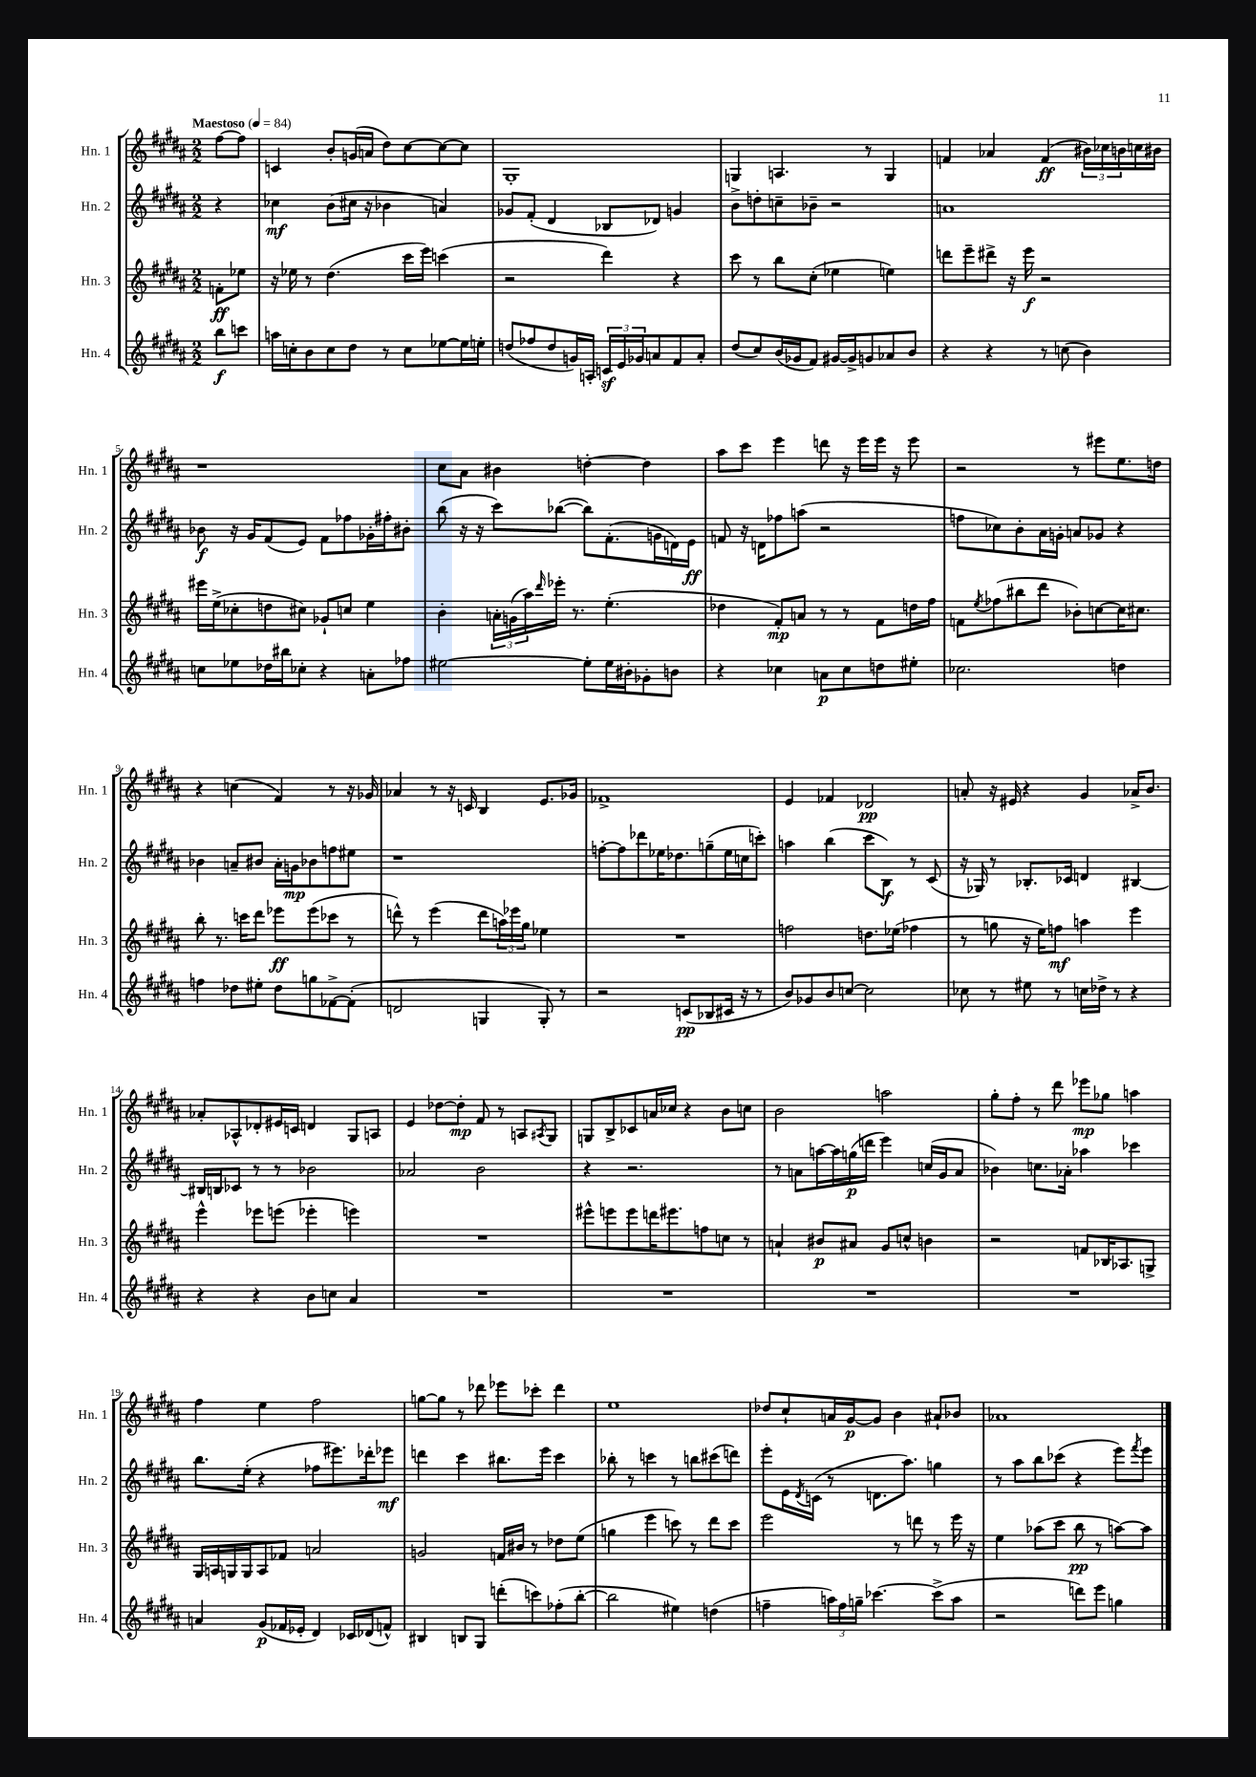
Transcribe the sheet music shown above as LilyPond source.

<<
\new StaffGroup <<
\new Staff = "s0" \with { instrumentName = "Hn. 1" shortInstrumentName = "Hn. 1" } {
    \clef treble \key b \major \numericTimeSignature \time 2/2 \partial 4 \tempo "Maestoso" 4 = 84
    fis''8~ fis''8 |
    c'4 b'8-. g'16( a'16 dis''8) cis''8~ cis''8~ cis''8 |
    gis1-. |
    g4 a4. r8 g4 |
    f'4 aes'4 f'4\ff( \tuplet 3/2 { bis'16) ces''16 b'16 } c''16 bis'16 |
    r1 |
    cis''8 ais'8 bis'4 d''4~-. d''4 |
    ais''8 cis'''8 e'''4 d'''8 r16 e'''16 e'''16 r16 e'''8 |
    r2 r8 eis'''8 e''8. d''16 |
    r4 c''4( fis'4) r8 r16 ges'16 |
    aes'4 r8 r16 c'16 b4 e'8. ges'16 |
    fes'1-> |
    e'4 fes'4 des'2\pp |
    a'8-. r16 eis'16 r4 gis'4 aes'16-> b'8. |
    aes'8-. aes8-^ des'8-. eis'16 c'16 d'4 gis8 a8 |
    e'4 des''8~ des''8-.\mp fis'8 r8 a8 \acciaccatura { ais8 } gis8 |
    g8 b8-> ces'8 a'16 ces''16 r4 b'8 c''8 |
    b'2 a''2 |
    gis''8-. fis''8-. r8 dis'''8 ees'''8\mp ges''8 a''4 |
    fis''4 e''4 fis''2 |
    g''8~ g''8 r8 des'''8 ees'''8 ces'''8-. des'''4 |
    e''1 |
    des''8 cis''8-! a'16 gis'16~\p gis'8 b'4 ais'8-! bes'8 |
    aes'1 \bar "|." |
}
\new Staff = "s1" \with { instrumentName = "Hn. 2" shortInstrumentName = "Hn. 2" } {
    \clef treble \key b \major \numericTimeSignature \time 2/2 \partial 4
    r4 |
    ces''4\mf b'8( cis''16 r16 bes'4 a'4) |
    ges'8 fis'8-.( dis'4 bes8 des'8) g'4 |
    b'8-> d''8-. c''8-- bes'8-- r2 |
    a'1 |
    bes'8\f r16 gis'16 fis'8( e'8) fis'8 fes''8 ges'16-. fis''16-. bis'8-. |
    b''8( r16 r16 cis'''8) bes''8~( bes''8) fis'8.-.( g'16 d'16) e'16\ff |
    f'8 r16 d'16 fes''8 a''8( r2 |
    f''8 ces''8) b'8-. ais'16 g'16-. a'8 ges'8 r4 |
    bes'4 a'8-- bis'8 a'16-. g'16\mp bes'8 f''8 eis''8 |
    r1 |
    f''8~-. f''8 des'''8 ees''16 des''8. g''8--( ees''16 c''16 c'''8-.) |
    a''4 b''4( cis'''8 b8\f) r8 cis'8( |
    r16 ges16) r8 bes8.-. ces'16 d'4 bis4~ |
    bis16 b16 ces'8 r8 r8 bes'2 |
    aes'2 b'2 |
    r4 r2. |
    r8 a'8 a''16~ a''16 g''16\p( d'''16 e'''4) c''16( gis'16 a'8 |
    bes'4) c''8. aes'16-. aes''4 ces'''4 |
    b''8. e''16-.( r4 fes''8 eis'''8.) des'''16-. ees'''8\mf |
    d'''4 cis'''4 bis''8. e'''16 cis'''4 |
    bes''8-. r8 c'''4 r8 b''8 cis'''8( d'''8) |
    e'''8-. e'16 \acciaccatura { dis'8 } c'16( r8 d'8. ais''8.) g''4 |
    r8 ais''8 b''8 ces'''8( r4 e'''8) \acciaccatura { fis'''8 } e'''8 \bar "|." |
}
\new Staff = "s2" \with { instrumentName = "Hn. 3" shortInstrumentName = "Hn. 3" } {
    \clef treble \key b \major \numericTimeSignature \time 2/2 \partial 4
    f'8-.\ff ees''8 |
    r16 ees''16 r8 dis''4.( cis'''16 e'''16) c'''4( |
    r2 dis'''4) r4 |
    cis'''8 r8 b''8 cis''8-.( ees''4 e''4) |
    d'''8 e'''8-- dis'''8-> r16 e'''16\f r2 |
    eis'''16 e''16->( ces''8-. d''8 cis''8) ges'8-! c''8 e''4 |
    b'4-. \tuplet 3/2 { a'16-. g'16( ais''16) } \grace { dis'''16 } ees'''16-. r8. e''4.-.( |
    des''4 fis'8-.\mp) a'8 r8 r8 fis'8 d''16 fis''16 |
    f'8 \acciaccatura { e''8 } fes''8( bis''8 dis'''8 bes'8-.) c''8~ c''16 cis''8. |
    b''8-. r8. c'''16 dis'''8 ees'''8\ff ees'''8( ces'''8 r8 |
    d'''8-^) r8 e'''4( d'''8 \tuplet 3/2 { a''16) ees'''16 gis''16 } ees''4 |
    R1 |
    f''2 d''8. ees''16( fes''4 |
    r8 g''8 r16 e''16) f''8\mf a''4 e'''4 |
    e'''4-^ ees'''8 e'''8( ees'''4-. e'''4) |
    R1 |
    eis'''8-^ e'''8 e'''8 d'''16 eis'''8. f''8 c''8 r8 |
    a'4-! bis'8\p ais'8 gis'8 c''8-^ b'4 |
    r2 f'8 bes16 aes8. g8-> |
    gis16 a16 g16 g16 a8 fes'8 a'2 |
    g'2 f'16 bis'16 r8 des''8 e''8( |
    g''4 e'''4 c'''8) r8 dis'''8 c'''8 |
    e'''2 r8 d'''8 r8 e'''16 r16 |
    e''4 aes''8( cis'''8 b''8\pp r8 a''8~) a''8 \bar "|." |
}
\new Staff = "s3" \with { instrumentName = "Hn. 4" shortInstrumentName = "Hn. 4" } {
    \clef treble \key b \major \numericTimeSignature \time 2/2 \partial 4
    b''8\f c'''8 |
    a''16 c''16-. b'8 c''8 dis''8 r8 c''8 ees''8~ ees''16 e''16-. |
    d''8( fes''8 d''8 g'16) a16-. \tuplet 3/2 { c'16\sf e'16 ges'16 } a'8 fis'8 a'8-. |
    dis''8( cis''8) b'16( ges'16 fis'8) gis'16~ gis'16-> g'8 aes'8 b'8 |
    r4 r4 r8 c''8( b'4) |
    c''8 ees''8 des''16 bis''16 ces''8-. r4 a'8-. fes''8 |
    eis''2~ eis''8-. eis''16 bis'16-. ges'8-. b'8 |
    r4 ces''4 a'8\p ces''8 d''8 eis''8-. |
    ces''2. d''4 |
    f''4 des''8 eis''8-. des''8 g''8 fes'8~-> fes'8-.( |
    d'2 g4 g8-.) r8 |
    r2 c'8\pp( bes8 cis'16 r16 r8 |
    b'8) ges'8 b'8 c''8~ c''2 |
    ces''8 r8 eis''8 r8 c''16 des''16-> r8 r4 |
    r4 r4 b'8 c''8 ais'4 |
    R1 |
    R1 |
    R1 |
    R1 |
    a'4 gis'8\p( fes'16 ees'16-. dis'4) ces'16 des'16( f'8-^) |
    bis4 b8 gis8 d'''8-.( c'''8) fes''8-.( b''8~-. |
    b''2 eis''4) d''4( |
    f''4-- \tuplet 3/2 { a''16) f''16 g''16-- } ces'''4.~ ces'''8->( a''8 |
    r2 d'''8) e'''8 g''4 \bar "|." |
}
>>
>>
